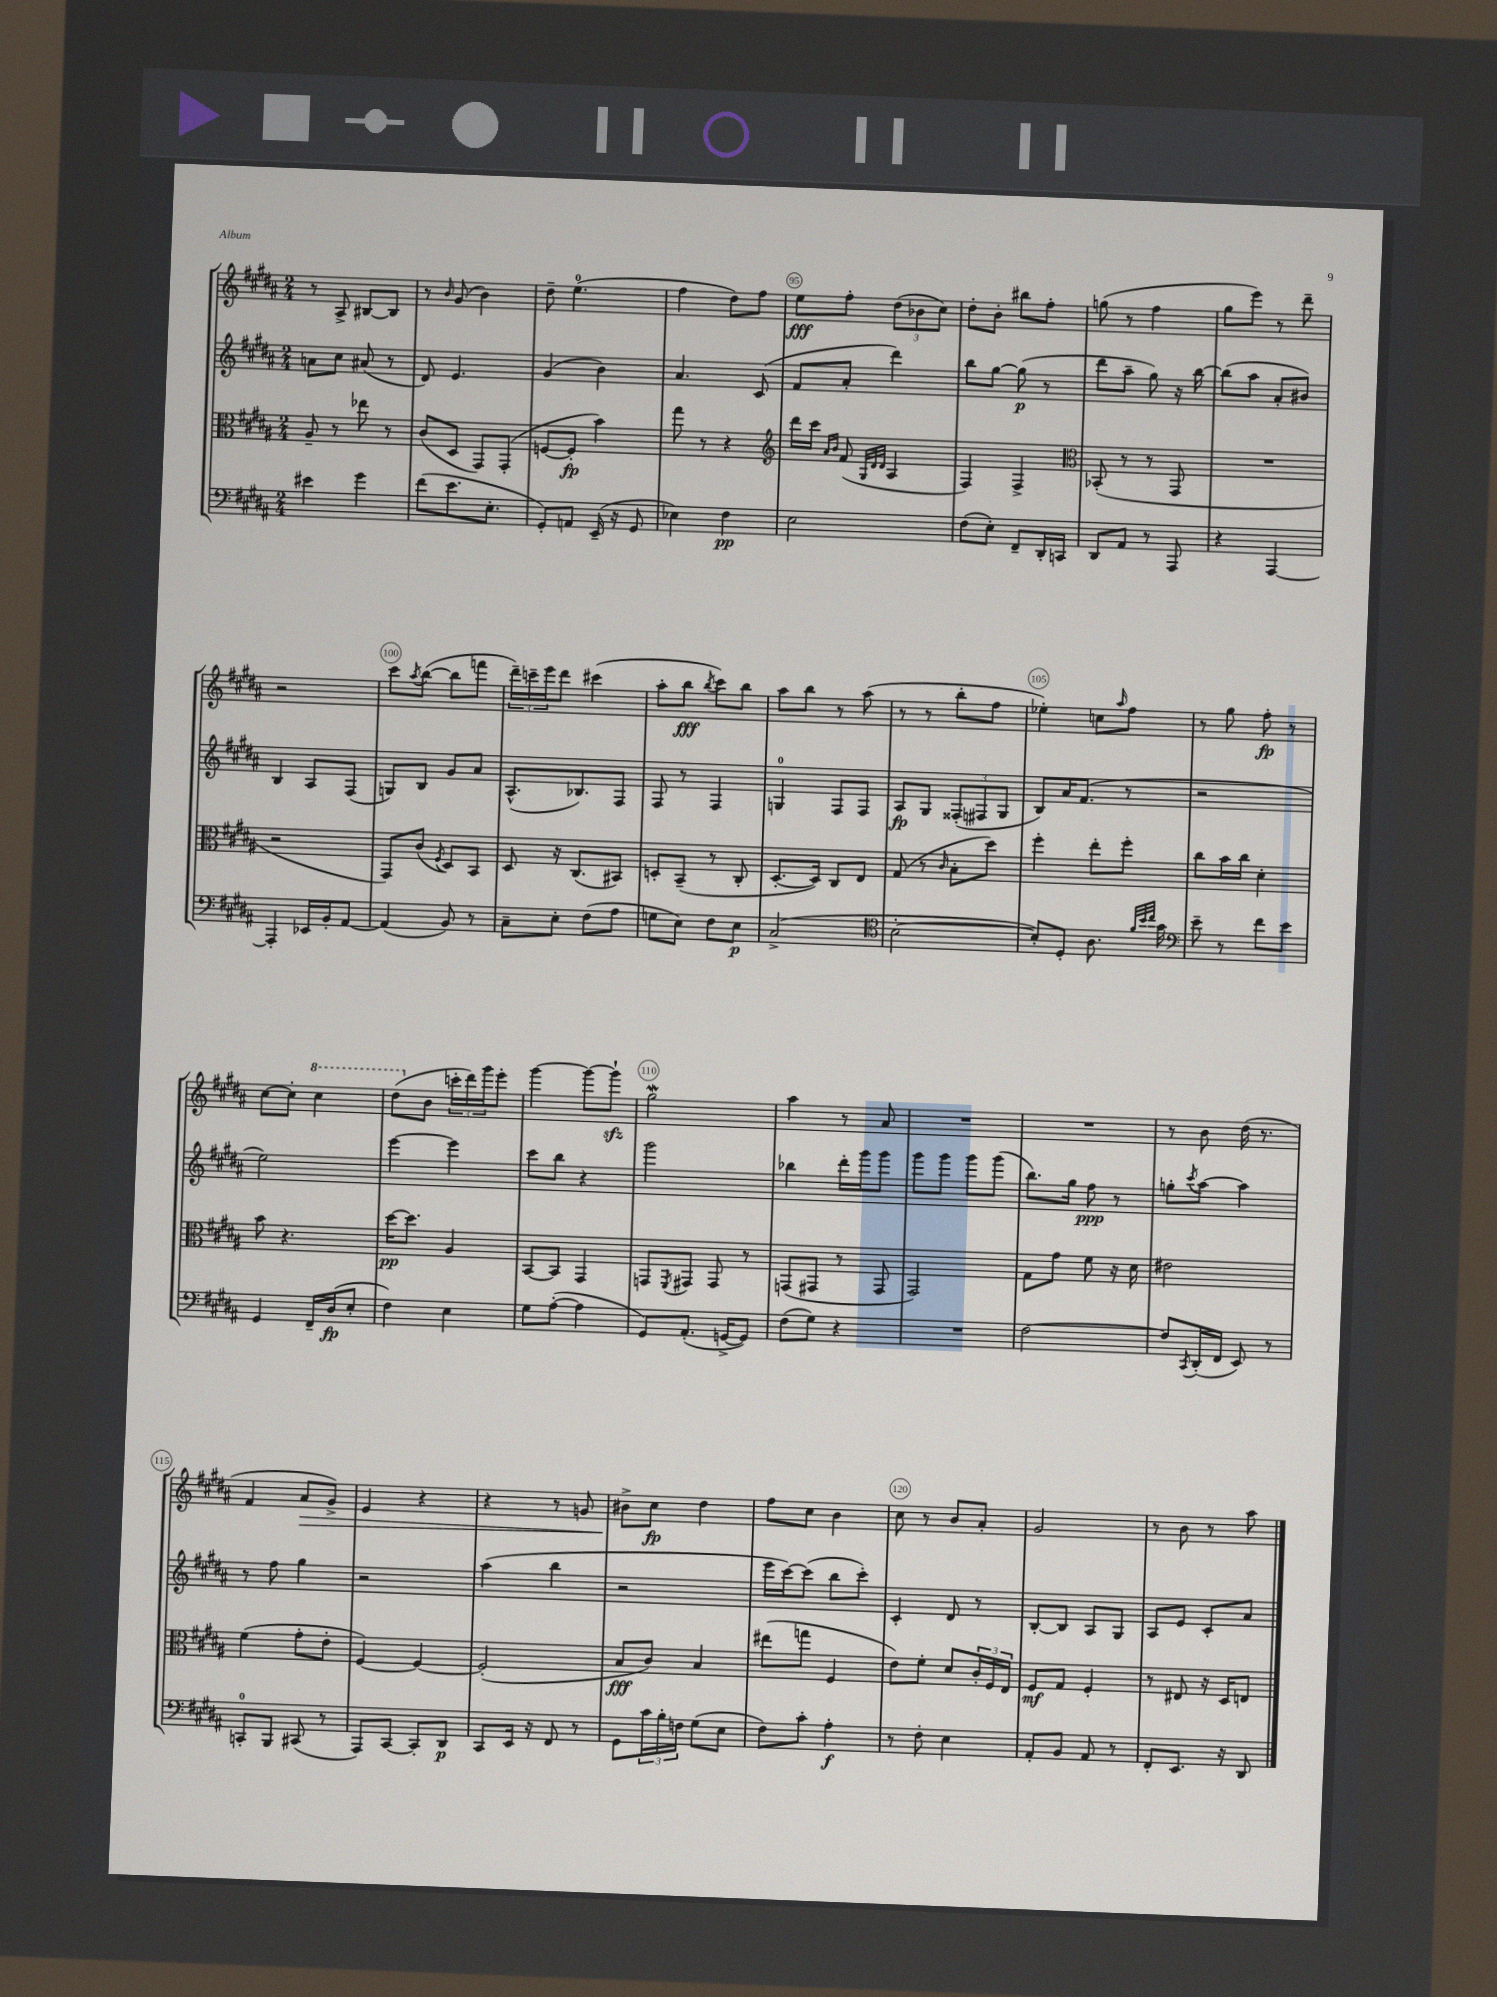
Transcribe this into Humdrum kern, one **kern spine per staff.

**kern	**dynam	**kern	**dynam	**kern	**dynam	**kern	**dynam
*part4	*part4	*part3	*part3	*part2	*part2	*part1	*part1
*staff4	*staff4	*staff3	*staff3	*staff2	*staff2	*staff1	*staff1
*clefF4	*	*clefC3	*	*clefG2	*	*clefG2	*
*k[f#c#g#d#a#]	*	*k[f#c#g#d#a#]	*	*k[f#c#g#d#a#]	*	*k[f#c#g#d#a#]	*
*M2/4	*	*M2/4	*	*M2/4	*	*M2/4	*
=91	=91	=91	=91	=91	=91	=91	=91
4e#X\	.	8A#~/	.	8an\L	.	8r	.
.	.	8r	.	8cc#\J	.	8A#^/	.
4g#\	.	8ee-X\	.	(8a#X/	.	[8B#X/L	.
.	.	8r	.	8r	.	8B#/J]	.
=92	=92	=92	=92	=92	=92	=92	=92
(8f#\L	.	(8c#/L	.	8d#/)	.	8r	.
.	.	.	.	.	.	16qqb/	.
8.e\	.	8D#/J	.	4.e/	.	(8g#/	.
.	.	8GG#/L)	.	.	.	4b\)	.
8.E'\J	.	.	.	.	.	.	.
.	.	(8GG#'/J	.	.	.	.	.
=93	=93	=93	=93	=93	=93	=93	=93
8GG#'/L)	.	[8Fn/L	.	(4g#/	.	8dd#~\	.
8AAn/J	.	8F'/J]	fp	.	.	(4.ee\	.
(16EE~/	.	4b\)	.	4b\)	.	.	.
16r	.	.	.	.	.	.	.
8GG#/	.	.	.	.	.	.	.
=94	=94	=94	=94	=94	=94	=94	=94
4E-X\)	.	8gg#\	.	4.a#/	.	4ff#\	.
.	.	8r	.	.	.	.	.
4F#\	pp	4r	.	.	.	8dd#\L)	.
.	.	.	.	(8c#/	.	8ff#\J	.
=95	=95	=95	=95	=95	=95	=95	=95
*	*	*clefG2	*	*	*	*	*
2E\	.	16ddd#\LL	.	8f#/L	.	8ee\L	fff
.	.	16ccc#\JJ	.	.	.	.	.
.	.	16qqa#/LL	.	.	.	.	.
.	.	16qqb/JJ	.	.	.	.	.
.	.	(8f#/	.	8a#'/J	.	8ff#'\J	.
.	.	32qqG#/LLL	.	.	.	.	.
.	.	32qqd#/	.	.	.	.	.
.	.	32qqd#/JJJ	.	.	.	.	.
.	.	4A#/	.	4ddd#\)	.	(12dd#\L	.
.	.	.	.	.	.	12b-X\	.
.	.	.	.	.	.	12cc#\J)	.
=96	=96	=96	=96	=96	=96	=96	=96
(8F#\L	.	4F#/)	.	8bb\L	.	8dd#'\L	.
8E'\J)	.	.	.	[8gg#\J	.	8b'\J	.
8FF#~/L	.	4F#^/	.	(8gg#\]	p	8bb#X\L	.
16DD#'/L	.	.	.	8r	.	8ff#'\J	.
16CCn/JJ	.	.	.	.	.	.	.
=97	=97	=97	=97	=97	=97	=97	=97
*	*	*clefC3	*	*	*	*	*
8DD#/L	.	(8BB-X'/	.	8ddd#\L	.	(8ggn\	.
8AA#/J	.	8r	.	8aa#~\J	.	8r	.
8r	.	8r	.	8gg#\)	.	4ff#\	.
8AAA#/	.	8GG#/	.	16r	.	.	.
.	.	.	.	[16bb\	.	.	.
=98	=98	=98	=98	=98	=98	=98	=98
4r	.	2r	.	(8bb\L]	.	8gg#\L	.
.	.	.	.	8aa#\J	.	8eee\J)	.
[4AAA#/	.	.	.	8a#'/L	.	8r	.
.	.	.	.	8b#X/J)	.	8ddd#~\	.
!!LO:LB:g=z
=99	=99	=99	=99	=99	=99	=99	=99
4AAA#'/]	.	2r	.	4B/	.	2r	.
16EE-X/LL	.	.	.	8A#/L	.	.	.
16BB'/J	.	.	.	.	.	.	.
[8AA#/J	.	.	.	(8F#/J	.	.	.
=100	=100	=100	=100	=100	=100	=100	=100
(4AA#/]	.	8GG#/L)	.	8Gn/L)	.	8ccc#\L	.
.	.	.	.	.	.	8qaa#/	.
.	.	(8c#/J	.	8B/J	.	([8bb\J	.
.	.	8qF#/	.	.	.	.	.
8BB/)	.	8D#/L)	.	8g#/L	.	8bb\L]	.
8r	.	8BB/J	.	8a#/J	.	8fffn\J	.
=101	=101	=101	=101	=101	=101	=101	=101
8C#~\L	.	8D#/	.	(8.A#^^/L	.	24ddd#~\LL)	.
.	.	.	.	.	.	24cccn~\	.
.	.	.	.	.	.	24eee\J	.
8E'\J	.	16r	.	.	.	8ddd#\J	.
.	.	(8.C#/L	.	8.B-X/)	.	.	.
(8F#\L	.	.	.	.	.	(4ccc#X\	.
8A#\J	.	8BB#X/J)	.	8F#/J	.	.	.
=102	=102	=102	=102	=102	=102	=102	=102
8Gn\L	.	8Dn'/L	.	8F#/	.	8aa#'\L	.
8E\J)	.	(8BB~/J	.	8r	.	8bb\J	fff
.	.	.	.	.	.	8qbb/	.
8F#\L	.	8r	.	4F#/	.	8ccc#\L)	.
8E\J	p	8C#'/	.	.	.	8bb\J	.
=103	=103	=103	=103	=103	=103	=103	=103
(2C#^/	.	[8.D#'/L	.	4Gn/	.	8aa#\L	.
.	.	.	.	.	.	8bb\J	.
.	.	16D#/Jk])	.	.	.	.	.
.	.	8C#/L	.	8F#/L	.	8r	.
.	.	8E/J	.	8F#/J	.	(8aa#\	.
=104	=104	=104	=104	=104	=104	=104	=104
*clefC4	*	*	*	*	*	*	*
[2B'\	.	(8G#/	.	8A#/L	fp	8r	.
.	.	8r	.	8G#/J	.	8r	.
.	.	16qqc#/	.	.	.	.	.
.	.	8B'\L	.	(12F##X'/L	.	8bb'\L	.
.	.	.	.	12F#X/	.	.	.
.	.	8dd#\J)	.	.	.	8ff#\J	.
.	.	.	.	12G#/J	.	.	.
=105	=105	=105	=105	=105	=105	=105	=105
8B'/L])	.	4ff#'\	.	8B/L)	.	4ee-X'\)	.
8D#'/J	.	.	.	16a#/K	.	.	.
.	.	.	.	(8.f#/J	.	.	.
8.A#\	.	8ee'\L	.	.	.	8ccn\L	.
.	.	.	.	.	.	16qqaa#/	.
.	.	8ff#'\J	.	8r	.	8ff#\J	.
32qqf#/LLL	.	.	.	.	.	.	.
32qqb/	.	.	.	.	.	.	.
32qqcc#/JJJ	.	.	.	.	.	.	.
16g#\	.	.	.	.	.	.	.
=106	=106	=106	=106	=106	=106	=106	=106
*clefF4	*	*	*	*	*	*	*
8e~\	.	8cc#\L	.	2r	.	8r	.
8r	.	16b\L	.	.	.	8gg#\	.
.	.	16cc#\JJ	.	.	.	.	.
8f#\L	.	4d#'\	.	.	.	8ff#'\	fp
8e\J	.	.	.	.	.	8r	.
!!LO:LB:g=z
=107	=107	=107	=107	=107	=107	=107	=107
4GG#/	.	8b\	.	2ee\)	.	[8cc#\L	.
.	.	4.r	.	.	.	8cc#'\J]	.
*	*	*	*	*	*	*8va	*
16FF#~/LL	.	.	.	.	.	4ccc#\	.
(16D#/J	fp	.	.	.	.	.	.
8E'/J	.	.	.	.	.	.	.
=108	=108	=108	=108	=108	=108	=108	=108
4F#\)	.	[16dd#\KL	pp	[4eee\	.	(8ddd#\L	.
.	.	8.dd#\J]	.	.	.	.	.
*	*	*	*	*	*	*X8va	*
.	.	.	.	.	.	8b\J	.
4E\	.	4A#/	.	4eee\]	.	24cccn'\LL	.
.	.	.	.	.	.	24ddd#\)	.
.	.	.	.	.	.	24ggg#\J	.
.	.	.	.	.	.	8eee'\J	.
=109	=109	=109	=109	=109	=109	=109	=109
8G#\L	.	[8BB/L	.	8ccc#\L	.	[4ggg#\	.
([8A#'\J	.	8BB/J]	.	8bb\J	.	.	.
4A#\]	.	4GG#/	.	4r	.	8ggg#\L_	.
.	.	.	.	.	.	8ggg#zz`\J]	.
=110	=110	=110	=110	=110	=110	=110	=110
8GG#/L)	.	8GGn/L	.	2ggg#\	.	2gg#W\	.
.	.	8qFF#/	.	.	.	.	.
(8.AA#'/J	.	8GG#X/J	.	.	.	.	.
.	.	8GG#/	.	.	.	.	.
[16GGn^/KL	.	.	.	.	.	.	.
8GG/J])	.	8r	.	.	.	.	.
=111	=111	=111	=111	=111	=111	=111	=111
(8F#\L	.	(8GGn/L	.	4bb-X\	.	4aa#\	.
8G#\J)	.	8GG#X/J	.	.	.	.	.
4r	.	8r	.	16ddd#'\LL	.	8r	.
.	.	.	.	16ggg#\J	.	.	.
.	.	8GG#/	.	8ggg#\J	.	8a#/	.
=112	=112	=112	=112	=112	=112	=112	=112
2r	.	2GG#/)	.	8ggg#\L	.	2r	.
.	.	.	.	8ggg#\J	.	.	.
.	.	.	.	8ggg#\L	.	.	.
.	.	.	.	(8ggg#\J	.	.	.
=113	=113	=113	=113	=113	=113	=113	=113
[2F#\	.	8G#\L	.	8.bb\L)	.	2r	.
.	.	8g#\J	.	.	.	.	.
.	.	.	.	16gg#\Jk	.	.	.
.	.	8f#\	.	8ff#\	ppp	.	.
.	.	16r	.	8r	.	.	.
.	.	16d#\	.	.	.	.	.
=114	=114	=114	=114	=114	=114	=114	=114
8F#/L]	.	2e#X\	.	8ggn'\L	.	8r	.
8qCC#/	.	.	.	8qccc#/	.	.	.
(16DD#'/L	.	.	.	[8aa#\J	.	8b\	.
16FF#/JJ	.	.	.	.	.	.	.
8EE/)	.	.	.	4aa#\]	.	(16dd#\	.
.	.	.	.	.	.	8.r	.
8r	.	.	.	.	.	.	.
!!LO:LB:g=z
=115	=115	=115	=115	=115	=115	=115	=115
8CCn'/L	.	(4f#\	.	8r	.	4f#/	.
8BBB/J	.	.	.	8ff#\	.	.	.
!	!	!	!	!	!	!	!LO:HP:b
(8CC#X/	.	8g#'\L	.	4gg#\	.	8a#/L	>
8r	.	8e'\J	.	.	.	8g#^/J)	.
=116	=116	=116	=116	=116	=116	=116	=116
8AAA#/L)	.	[4F#/)	.	2r	.	4e/	.
[8CC#/J	.	.	.	.	.	.	.
8CC#'/L]	.	4F#/_	.	.	.	4r	.
8DD#/J	p	.	.	.	.	.	.
=117	=117	=117	=117	=117	=117	=117	=117
8CC#/L	.	(2F#'/]	.	(4aa#\	.	4r	.
16EE/Jk	.	.	.	.	.	.	.
16r	.	.	.	.	.	.	.
8FF#/	.	.	.	4bb\	.	8r	.
8r	.	.	.	.	.	8gn/	.
=118	=118	=118	=118	=118	=118	=118	=118
8GG#\L	.	8B/L	fff	2r	.	8b#X^\L	.
24c#\L	.	8c#/J)	.	.	.	8cc#\J	] fp
24B'\	.	.	.	.	.	.	.
24Fn\JJ	.	.	.	.	.	.	.
(8G#\L	.	4B/	.	.	.	4dd#\	.
8E\J	.	.	.	.	.	.	.
=119	=119	=119	=119	=119	=119	=119	=119
8F#\L)	.	(8ee#X\L	.	16eee\LL	.	8ff#\L	.
.	.	.	.	[16ccc#\J)	.	.	.
8c#'\J	.	8ggn\J	.	(8ccc#\J]	.	8cc#\J	.
4A#'\	f	4F#/	.	8bb\L	.	4b\	.
.	.	.	.	8ccc#'\J)	.	.	.
=120	=120	=120	=120	=120	=120	=120	=120
8r	.	8e\L)	.	4c#'/	.	8cc#\	.
8F#'\	.	8f#'\J	.	.	.	8r	.
4E\	.	8d#/L	.	8d#/	.	8b/L	.
.	.	24c#'/L	.	8r	.	8a#'/J	.
.	.	24F#/	.	.	.	.	.
.	.	24E/JJ	.	.	.	.	.
=121	=121	=121	=121	=121	=121	=121	=121
8AA#'/L	.	8F#/L	mf	[8B'/L	.	2g#/	.
8BB/J	.	8G#/J	.	8B/J]	.	.	.
8AA#/	.	4F#'/	.	8A#/L	.	.	.
8r	.	.	.	8G#/J	.	.	.
=122	=122	=122	=122	=122	=122	=122	=122
8FF#'/L	.	8r	.	8A#/L	.	8r	.
8.EE/J	.	8E#X/	.	8e/J	.	8b\	.
.	.	16r	.	8c#'/L	.	8r	.
16r	.	16D#/KL	.	.	.	.	.
8DD#/	.	8En/J	.	8a#/J	.	8aa#\	.
==	==	==	==	==	==	==	==
*-	*-	*-	*-	*-	*-	*-	*-
